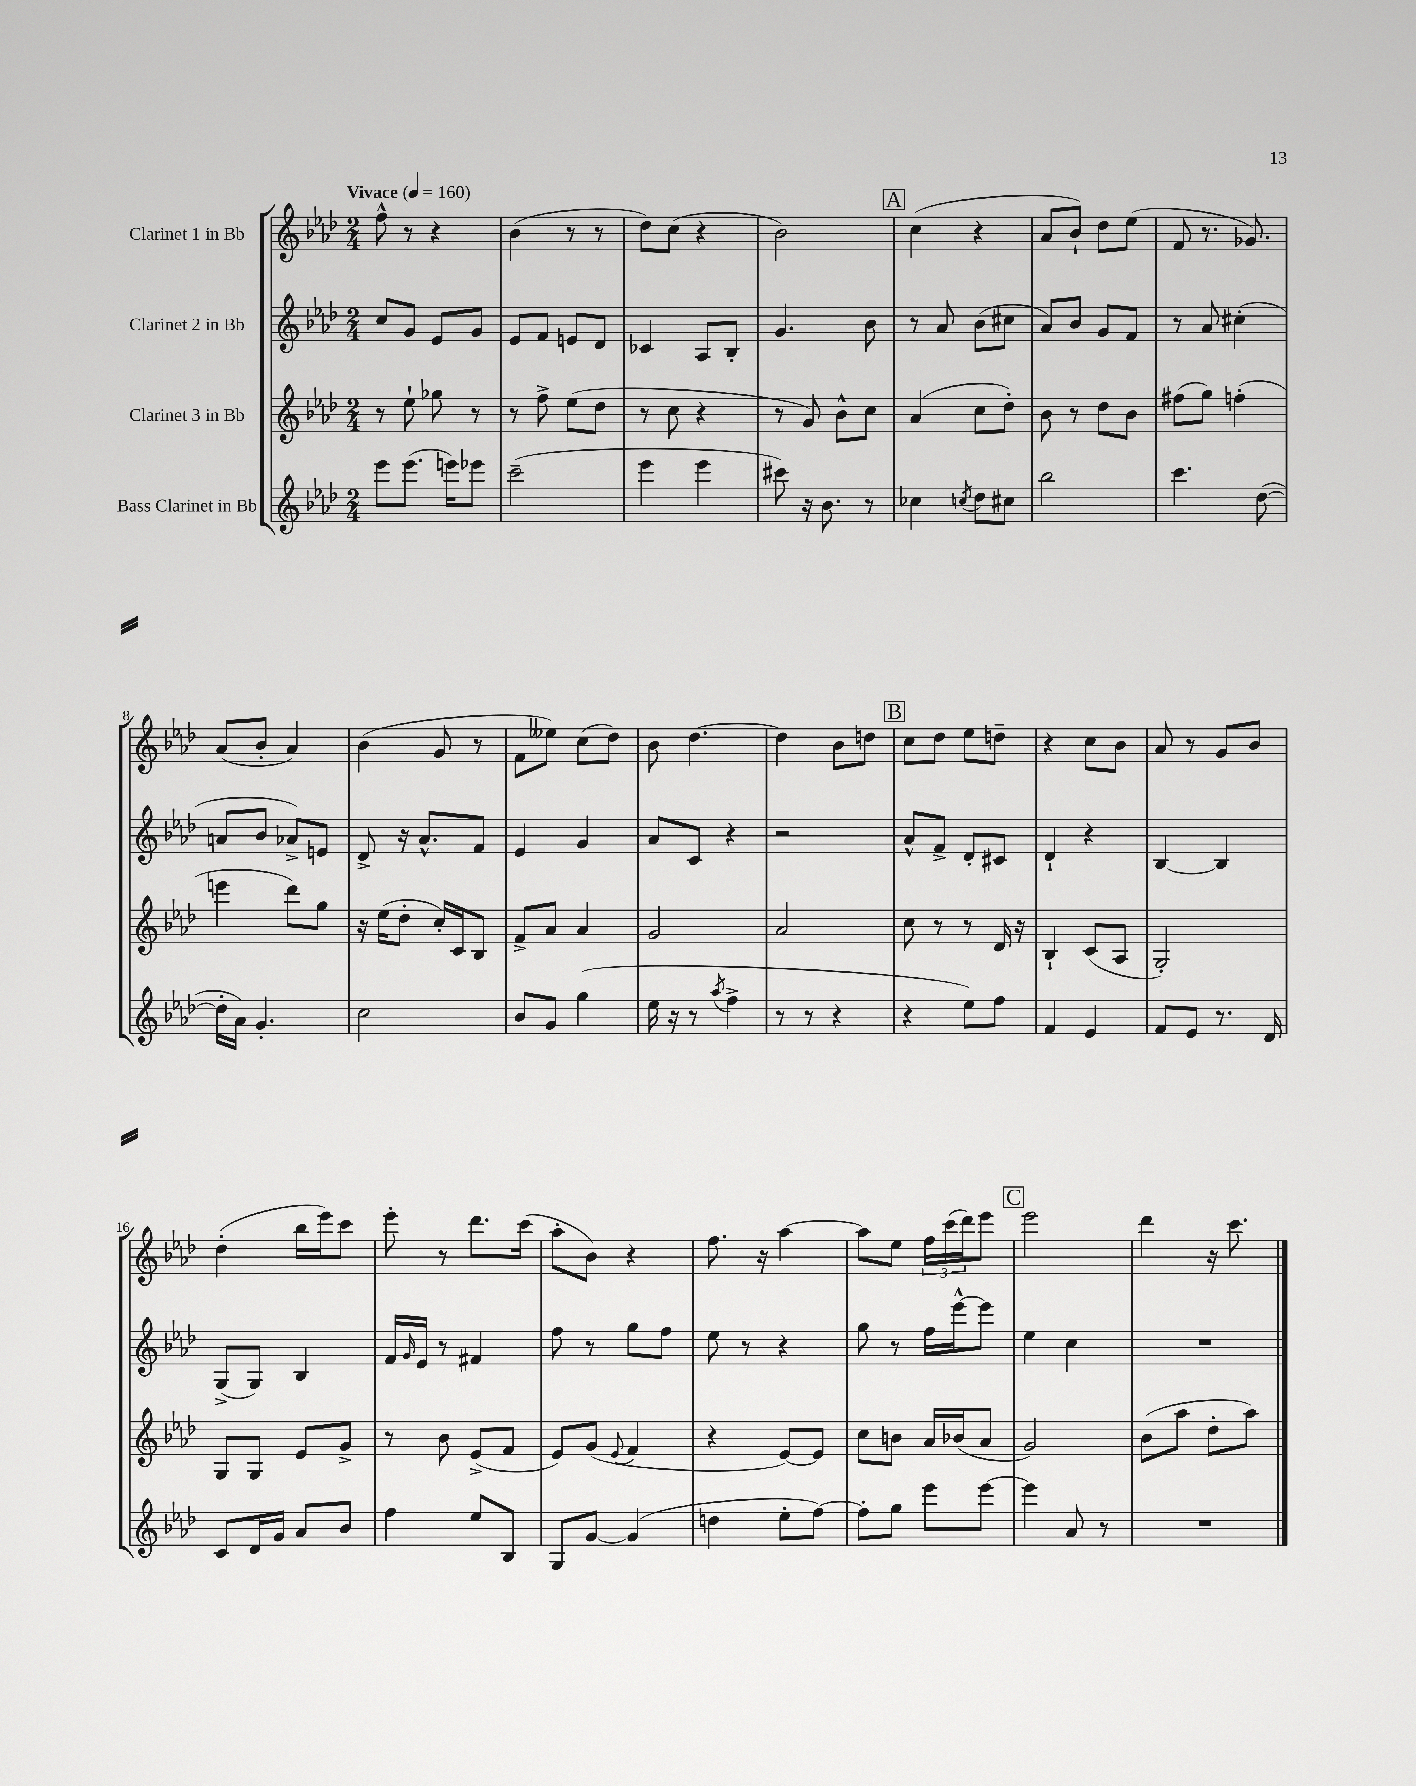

**kern	**kern	**kern	**kern
*staff4	*staff3	*staff2	*staff1
*clefG2	*clefG2	*clefG2	*clefG2
*k[b-e-a-d-]	*k[b-e-a-d-]	*k[b-e-a-d-]	*k[b-e-a-d-]
*M2/4	*M2/4	*M2/4	*M2/4
*MM160	*MM160	*MM160	*MM160
8eee-	8r	8cc	8ff^^
(8.eee-	8ee-`	8g	8r
.	8gg-	8e-	4r
16eee)	.	.	.
8eee-	8r	8g	.
=	=	=	=
(2ccc~	8r	8e-	(4b-
.	8ff^	8f	.
.	(8ee-	8e	8r
.	8dd-	8d-	8r
=	=	=	=
4eee-	8r	4c-	8dd-)
.	8cc	.	(8cc
4eee-	4r	8A-	4r
.	.	8B-'	.
=	=	=	=
8ccc#)	8r	4.g	2b-)
16r	8g)	.	.
8.b-	.	.	.
.	8b-^^	.	.
8r	8cc	8b-	.
=	=	=	=
4cc-	(4a-	8r	(4cc
.	.	8a-	.
8qcc	.	.	.
8dd-	8cc	(8b-	4r
8cc#	8dd-')	8cc#	.
=	=	=	=
2bb-	8b-	8a-)	8a-
.	8r	8b-	8b-`)
.	8dd-	8g	8dd-
.	8b-	8f	(8ee-
=	=	=	=
4.ccc	(8ff#	8r	8f
.	8gg)	8a-	8.r
.	(4ff'	(4cc#'	.
.	.	.	8.g-)
([8dd-	.	.	.
=	=	=	=
16dd-']	4eee	8a	(8a-
16a-)	.	.	.
4.g'	.	8b-	8b-'
.	8ddd-)	8a-^)	4a-)
.	8gg	8e	.
=	=	=	=
2cc	16r	8d-^	(4b-
.	(16ee-	.	.
.	8dd-'	16r	.
.	.	8.a-^^	.
.	16cc')	.	8g
.	16c	.	.
.	8B-	8f	8r
=	=	=	=
8b-	8f^	4e-	8f
8g	8a-	.	8ee--)
(4gg	4a-	4g	(8cc
.	.	.	8dd-)
=	=	=	=
16ee-	2g	8a-	8b-
16r	.	.	.
8r	.	8c	[4.dd-
8qaa-	.	.	.
4ff^	.	4r	.
=	=	=	=
8r	2a-	2r	4dd-]
8r	.	.	.
4r	.	.	8b-
.	.	.	8dd
=	=	=	=
4r	8cc	8a-^^	8cc
.	8r	8f^	8dd-
8ee-)	8r	8d-'	8ee-
8ff	16d-	8c#	8dd~
.	16r	.	.
=	=	=	=
4f	4B-`	4d-`	4r
4e-	(8c	4r	8cc
.	8A-	.	8b-
=	=	=	=
8f	2G')	[4B-	8a-
8e-	.	.	8r
8.r	.	4B-]	8g
.	.	.	8b-
16d-	.	.	.
=	=	=	=
8c	8G	(8G^	(4dd-'
16d-	8G	8G)	.
16g	.	.	.
8a-	8e-	4B-	16bb-
.	.	.	16eee-)
8b-	8g^	.	8ccc
=	=	=	=
4ff	8r	16f	8eee-'
.	.	16qqg	.
.	.	16e-	.
.	8b-	8r	8r
8ee-	(8e-^	4f#	8.ddd-
8B-	8f	.	.
.	.	.	(16ccc
=	=	=	=
8G	8e-)	8ff	8aa-'
[8g	(8g	8r	8b-)
.	8qqe-	.	.
(4g]	4f	8gg	4r
.	.	8ff	.
=	=	=	=
4dd	4r	8ee-	8.ff
.	.	8r	.
.	.	.	16r
8ee-'	[8e-)	4r	[4aa-
[8ff)	8e-]	.	.
=	=	=	=
8ff']	8cc	8gg	8aa-]
8gg	8b	8r	8ee-
8eee-	16a-	16ff	24ff
.	.	.	(24ccc
.	(16b-	[16eee-^^	.
.	.	.	24ddd-)
[8eee-	8a-	8eee-]	8eee-
=	=	=	=
4eee-]	2g)	4ee-	2eee-
8a-	.	4cc	.
8r	.	.	.
=	=	=	=
2r	(8b-	2r	4ddd-
.	8aa-	.	.
.	8dd-'	.	16r
.	.	.	8.ccc
.	8aa-)	.	.
==	==	==	==
*-	*-	*-	*-
